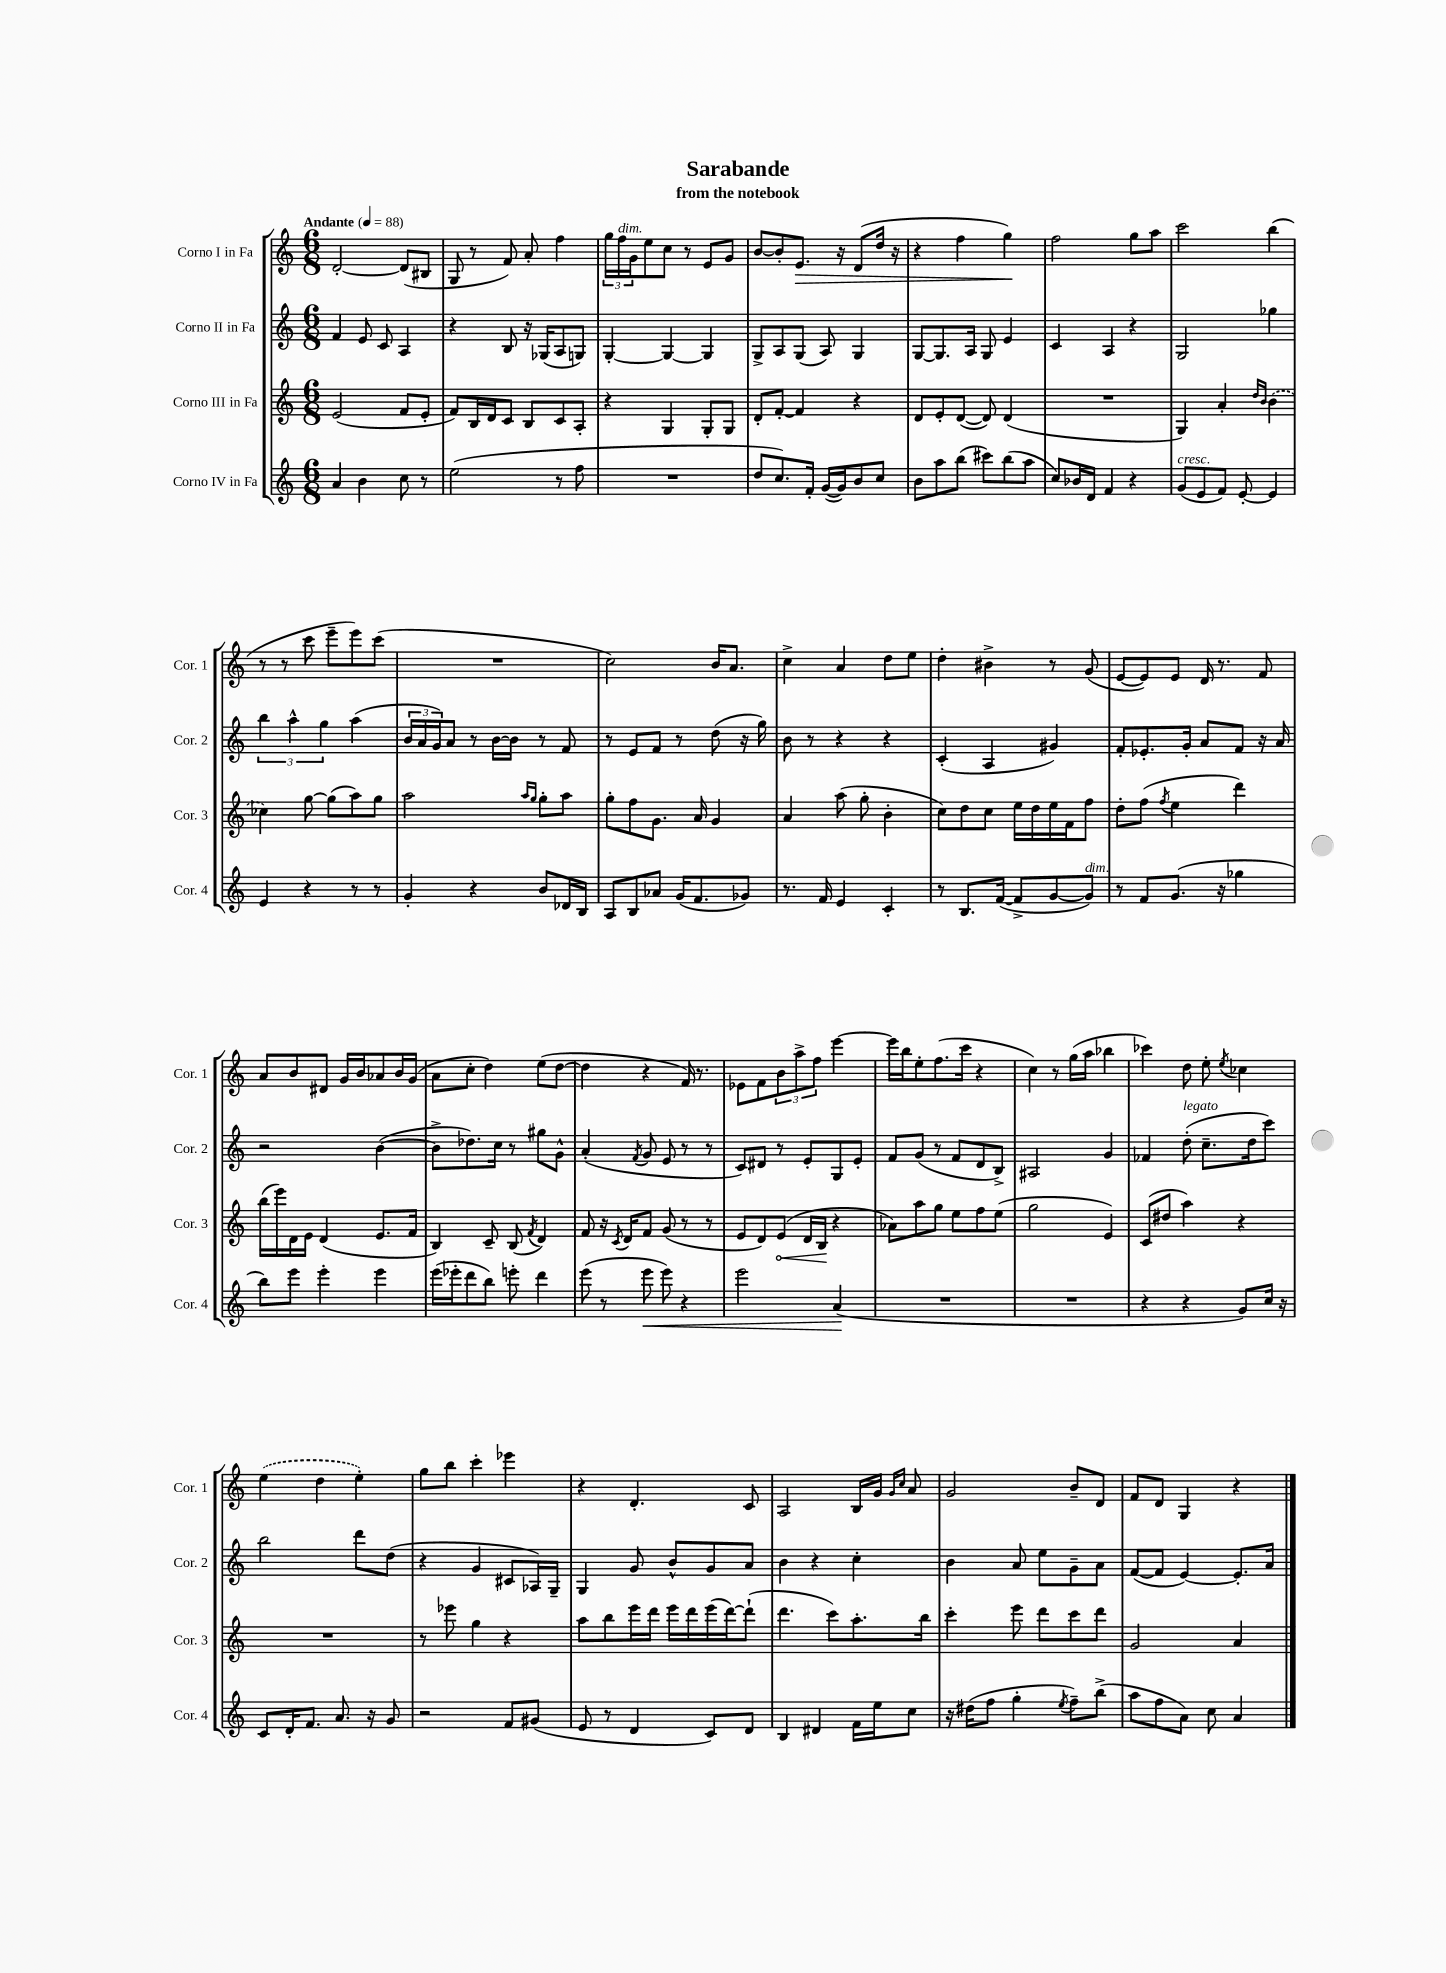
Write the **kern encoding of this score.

**kern	**kern	**kern	**kern
*staff4	*staff3	*staff2	*staff1
*clefG2	*clefG2	*clefG2	*clefG2
*k[]	*k[]	*k[]	*k[]
*M6/8	*M6/8	*M6/8	*M6/8
*MM88	*MM88	*MM88	*MM88
4a	(2e	4f	[2d'
4b	.	8e	.
.	.	8c	.
8cc	8f	4A	(8d]
8r	8e'	.	8B#
=	=	=	=
(2ee	8f)	4r	8G
.	16B	.	8r
.	16d	.	.
.	8c	8B	8f)
.	8B	16r	8a'
.	.	(16G-	.
8r	8c	8A	4ff
8ff	8A'	8G)	.
=	=	=	=
2.r	4r	[4G'	24gg
.	.	.	24ff
.	.	.	24g
.	.	.	8ee
.	4G	4G_	8cc
.	.	.	8r
.	8G'	4G]	8e
.	8G	.	8g
=	=	=	=
8dd	8d'	8G^	[8b
8.cc)	[8f'	8A	8b']
.	4f]	(8G	8.e
16f'	.	.	.
([16g	.	8A)	.
16g])	.	.	16r
8b	4r	4G	(8d
8cc	.	.	16dd
.	.	.	16r
=	=	=	=
8b	8d	[8G	4r
8aa	8e'	8.G]	.
(8bb	([8d	.	4ff
.	.	16A	.
8ccc#)	8d])	8G	.
(8bb	(4d	4e	4gg)
8aa	.	.	.
=	=	=	=
8cc)	2.r	4c	2ff
16b-	.	.	.
16d	.	.	.
4f	.	4A	.
4r	.	4r	8gg
.	.	.	8aa
=	=	=	=
(8g	4G)	2G	2ccc
8e	.	.	.
8f)	4a'	.	.
[8e'	.	.	.
.	16qqdd	.	.
.	16qqb	.	.
4e]	(4b	4gg-	(4bb
=	=	=	=
4e	4cc-)	6bb	8r
.	.	.	8r
.	.	6aa^^	.
4r	[8gg	.	8ccc
.	.	6gg	.
.	(8gg]	.	8eee~
8r	8aa)	(4aa	8eee)
8r	8gg	.	(8ccc
=	=	=	=
4g'	2aa	24b	2.r
.	.	24a	.
.	.	24g)	.
.	.	8a	.
4r	.	8r	.
.	.	[16b	.
.	.	16b]	.
.	16qqaa	.	.
.	16qqgg	.	.
8b	8gg'	8r	.
16d-	8aa	8f	.
16B	.	.	.
=	=	=	=
8A	8gg'	8r	2cc)
8B	8ff	8e	.
8a-	8.g	8f	.
(16g	.	8r	.
8.f	16a	.	.
.	4g	(8dd	16b
.	.	.	8.a
8g-)	.	16r	.
.	.	16gg)	.
=	=	=	=
8.r	4a	8b	4cc^
.	.	8r	.
16f	.	.	.
4e	(8aa	4r	4a
.	8gg'	.	.
4c'	4b'	4r	8dd
.	.	.	8ee
=	=	=	=
8r	8cc)	(4c'	4dd'
8.B	8dd	.	.
.	8cc	4A	4b#^
([16f	.	.	.
8f^]	16ee	.	.
.	16dd	.	.
[8g	16ee	4g#)	8r
.	16f	.	.
8g])	8ff	.	(8g
=	=	=	=
8r	8dd'	8f'	[8e
8f	(8ff	8.e-'	8e])
.	8qff	.	.
(8.g	4ee	.	8e
.	.	16g'	.
.	.	8a	16d
16r	.	.	8.r
4gg-	4ddd)	8f	.
.	.	16r	8f
.	.	16a	.
=	=	=	=
8bb)	(16bb	2r	8a
.	16eee)	.	.
8eee	16d	.	8b
.	16e	.	.
4eee'	(4d	.	8d#
.	.	.	16g
.	.	.	16b
4eee	8.e	([4b	8a-
.	.	.	16b
.	16f	.	(16g
=	=	=	=
(16eee	4B)	8b^]	8a
16eee-'	.	.	.
8ddd	.	8.dd-)	8cc'
8bb)	8c~	.	4dd)
.	.	16cc	.
8eee'	(8B	8r	.
.	8qf	.	.
4ddd	4d)	8gg#	(8ee
.	.	8g^^	[8dd
=	=	=	=
(8eee	8f	(4a'	4dd]
8r	16r	.	.
.	8qc	.	.
.	16d	.	.
.	.	8qf	.
8eee	8f	8g	4r
8eee)	(8g	8e	.
4r	8r	8r	16f)
.	.	.	8.r
.	8r	8r	.
=	=	=	=
2eee	8e	8c)	8e-
.	8d)	8d#	8f
.	(8e	8r	12b
.	.	.	12aa^
.	16d	8e'	.
.	.	.	12ff
.	16B	.	.
(4a	4r	8G	[4eee
.	.	8e'	.
=	=	=	=
2.r	8a-)	8f	16eee]
.	.	.	16bb
.	8aa	(8g	8ee'
.	8gg	8r	(8.ff
.	8ee	8f	.
.	.	.	16ccc
.	8ff	8d	4r
.	(8ee	8B^)	.
=	=	=	=
2.r	2gg	2A#	4cc)
.	.	.	8r
.	.	.	(16gg
.	.	.	16aa
.	4e)	4g	4bb-
=	=	=	=
4r	(8c	4f-	4ccc-)
.	8dd#	.	.
4r	4aa)	(8dd'	8dd
.	.	8.cc~	8ee'
.	.	.	8qee
8g)	4r	.	4cc-
.	.	16dd	.
16cc	.	8ccc)	.
16r	.	.	.
=	=	=	=
8c	2.r	2bb	(4ee
16d'	.	.	.
8.f	.	.	.
.	.	.	4dd
8.a	.	.	.
.	.	8ddd	4ee')
16r	.	.	.
8g	.	(8dd	.
=	=	=	=
2r	8r	4r	8gg
.	8eee-	.	8bb
.	4gg	4g	4ccc'
8f	4r	8c#	4eee-
(8g#	.	16A-)	.
.	.	16G~	.
=	=	=	=
8e	8aa	4G	4r
8r	8bb	.	.
4d	16eee	8g	4.d'
.	16ddd	.	.
.	16eee	8b^^	.
.	16ddd	.	.
8c)	(16eee	8g	.
.	[16ddd)	.	.
8d	(8ddd`]	8a	8c
=	=	=	=
4B	4.ddd	4b	2A
4d#	.	4r	.
.	8ccc)	.	.
16f	8.aa'	4cc'	16B
16ee	.	.	16g
.	.	.	16qqg
.	.	.	16qqcc
8cc	.	.	8a
.	16bb	.	.
=	=	=	=
16r	4ccc'	4b	2g
(16dd#	.	.	.
8ff	.	.	.
4gg'	8eee	8a	.
.	8ddd	8ee	.
8qee	.	.	.
8ff~)	8ccc	8g~	8b~
(8bb^	8ddd	8a	8d
=	=	=	=
8aa	2g	([8f	8f
8ff	.	8f]	8d
8a)	.	[4e)	4G
8cc	.	.	.
4a	4a	8.e']	4r
.	.	16a	.
==	==	==	==
*-	*-	*-	*-
